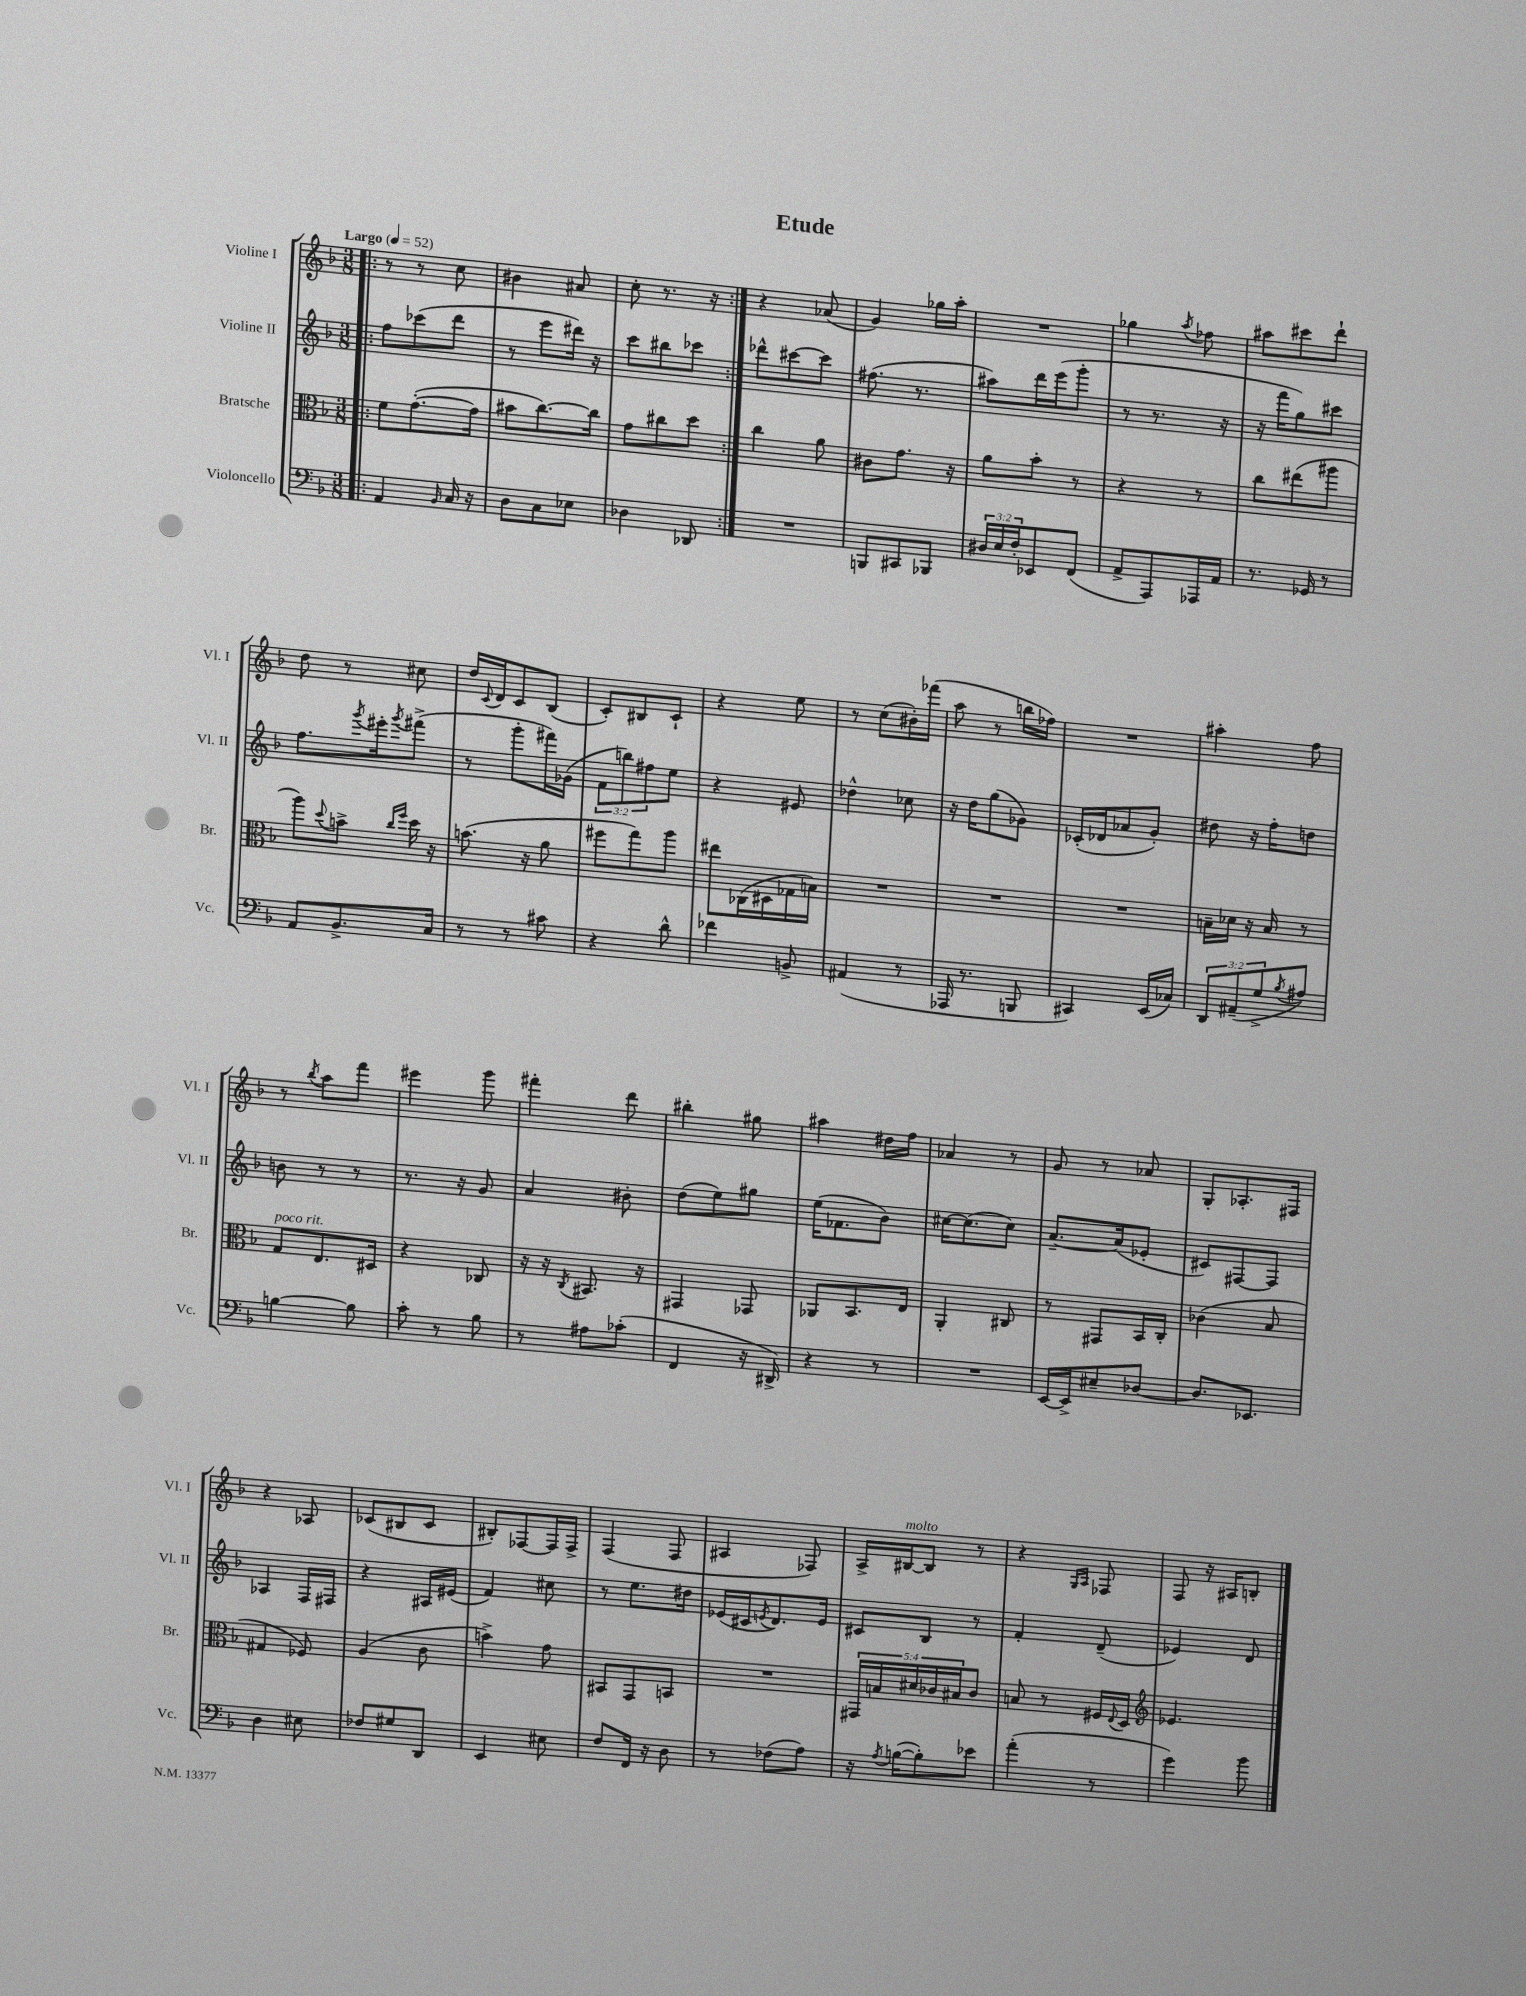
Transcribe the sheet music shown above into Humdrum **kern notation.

**kern	**kern	**kern	**kern
*part4	*part3	*part2	*part1
*staff4	*staff3	*staff2	*staff1
*I"Violoncello	*I"Bratsche	*I"Violine II	*I"Violine I
*I'Vc.	*I'Br.	*I'Vl. II	*I'Vl. I
*clefF4	*clefC3	*clefG2	*clefG2
*k[b-]	*k[b-]	*k[b-]	*k[b-]
*M3/8	*M3/8	*M3/8	*M3/8
*MM52	*MM52	*MM52	*MM52
=1!|:	=1!|:	=1!|:	=1!|:
!	!	!	!LO:TX:a:B:t=Largo
4AA/	8f\L	8ff\L	8r
.	([8.g'\	(8ccc-X\	8r
16qqBB-/	.	.	.
16C/	.	8ddd\J	8cc\
16r	16g\Jk]	.	.
=2	=2	=2	=2
8D\L	8b#X\L	8r	4b#X\
8C\	[8.cc\)	8eee\L	.
8E-X\J	.	16ddd#X\Jk)	8a#X/
.	16cc\Jk]	16r	.
=3	=3	=3	=3
4D-X\	8g\L	8ccc\L	8cc'\
.	8cc#X\	8bb#X\	8.r
8DD-X/	8dd\J	8ccc-X\J	.
.	.	.	16r
=4:|!	=4:|!	=4:|!	=4:|!
4.r	4cc\	8ddd-X^^\L	4r
.	.	[8ccc#X\	.
.	8a\	8ccc#\J]	(8a-X/
=5	=5	=5	=5
8BBBn/L	8c#X\L	(8.ff#X\	4g/)
8CC#X/	8.g\J	.	.
.	.	8.r	.
8BBB-X/J	.	.	16gg-X\LL
.	16r	.	16aa'\JJ
=6	=6	=6	=6
24D#X/LL	8a\L	8aa#X\L)	4.r
24E/	.	.	.
24F'/J	.	.	.
8EE-X/	8b-'\J	16ddd\L	.
.	.	(16eee\J	.
(8FF/J	8r	8ggg'\J	.
=7	=7	=7	=7
8AA^/L	4r	8r	4gg-X\
8AAA/)	.	8.r	.
.	.	.	8qaa/
16AAA-X/L	8r	.	8ff-X\
16AA/JJ	.	16r	.
=8	=8	=8	=8
8.r	8cc\L	16r	8aa#X\L
.	.	16fff\KL	.
.	(8ee#X\	8gg\)	8ccc#X\
16GG-X/	.	.	.
8r	8aa#X\J	8ccc#X\J	8ddd`\J
!!LO:LB:g=z
=9	=9	=9	=9
8AA/L	8aa\L)	8.ff\L	8dd\
.	8qqdd/	.	.
8.BB-^/	8bn^\J	.	8r
.	.	8qggg/	.
.	.	16eee#X'\k	.
.	16qqcc/LL	.	.
.	16qqff/JJ	8qggg/	.
.	16dd\	(8fff#X^\J	8cc#X\
16C/Jk	16r	.	.
=10	=10	=10	=10
8r	(8.bn\	8r	16dd/LL
.	.	.	8qqc/
.	.	.	16d/J
8r	.	8ggg'\L	8c/
.	16r	.	.
8c#X\	8a\	16fff#X\L)	(8B-/J
.	.	(16g-X\JJ	.
=11	=11	=11	=11
4r	8ff#X\L	12f\L	8c'/L)
.	.	12bbn\)	.
.	8gg\)	.	8B#X/
.	.	12ff#X\	.
8d^^\	8aa\J	8ee\J	8c`/J
=12	=12	=12	=12
4f-X\	8ee#X\L	4r	4r
.	(16C-X\L	.	.
.	16D#X\	.	.
8BBn^/	16G-X\	8e#X/	8ee\
.	16Bn\JJ)	.	.
=13	=13	=13	=13
(4AA#X/	4.r	4dd-X^^\	8r
.	.	.	(8cc\L
8r	.	8cc-X\	16b#X'\L)
.	.	.	(16fff-X\JJ
=14	=14	=14	=14
16AAA-X/	4.r	16r	8aa\
8.r	.	16dd\KL	.
.	.	(8gg\	8r
8BBBn/	.	8g-X\J)	16bbn\LL
.	.	.	16ff-X\JJ)
=15	=15	=15	=15
4CC#X/)	4.r	(16c-X'/LL	4.r
.	.	16d-X/J	.
.	.	8a-X/	.
(16EE/LL	.	8g'/J)	.
16C-X/JJ)	.	.	.
=16	=16	=16	=16
12DD/L	16Bn~\LL	8dd#X\	4aa#X'\
.	16d-X\JJ	.	.
(12AA#X~/	.	.	.
.	16r	16r	.
12G^/	.	.	.
.	16B/	16ff'\KL	.
8qB-/	.	.	.
8A#X/J)	8r	8ddn\J	8ff\
!!LO:LB:g=z
=17	=17	=17	=17
!	!LO:TX:a:i:t=poco rit.	!	!
[4Bn\	8G/L	8bn\	8r
.	.	.	8qbb-/
.	8.E/	8r	8aa\L
8B\]	.	8r	8fff\J
.	16D#X/Jk	.	.
=18	=18	=18	=18
8c'\	4r	8.r	4eee#X\
8r	.	.	.
.	.	16r	.
8B-\	8C-X/	8g/	8ggg\
=19	=19	=19	=19
8r	16r	4a/	4fff#X'\
.	16r	.	.
.	8qC/	.	.
8A#X\L	8.BB#X/	.	.
(8c-X'\J	.	8b#X'\	8ddd\
.	16r	.	.
=20	=20	=20	=20
4FF/	4GG#X/	(8dd\L	4bb#X'\
.	.	8ee\)	.
16r	8GG-X/	8gg#X\J	8gg#X\
16DD#X^/)	.	.	.
=21	=21	=21	=21
4r	8AA-X/L	(16ee\KL	4aa#X\
.	.	8.f-X\	.
.	8.BB-/	.	.
8r	.	8b-\J)	16dd#X\LL
.	16E/Jk	.	16ff\JJ
=22	=22	=22	=22
4.r	4AA'/	[16cc#X\KL	4a-X/
.	.	(8.cc#\]	.
.	8C#X/	8cc#\J)	8r
=23	=23	=23	=23
[16EE/LL	8r	[8.a~/L	8g/
16EE^/J]	.	.	.
8E#X~/	8GG#X/L	.	8r
.	.	(16a/k]	.
[8D-X/J	16BB-/L	8e-X'/J	8a-X/
.	16C'/JJ	.	.
=24	=24	=24	=24
8.D-/L]	(4c-X\	8c#X/L)	8G'/L
.	.	[8F#X/	8.A-X'/
8.EE-X/J	.	.	.
.	8B-/	8F#/J]	.
.	.	.	16F#X/Jk
!!LO:LB:g=z
=25	=25	=25	=25
4D\	4G#X/	4A-X/	4r
8E#X\	8F-X/)	16F/LL	8A-X/
.	.	16F#X/JJ	.
=26	=26	=26	=26
8F-X/L	(4A/	4r	(8c-X/L
8G#X/	.	.	8B#X/
8DD/J	8c\	16A#X/LL	8c-/J
.	.	(16e#X/JJ	.
=27	=27	=27	=27
4EE/	4bn^\)	4f/)	8B#X'/L)
.	.	.	[8F-X/
8E#X\	8g\	8cc#X\	16F-/L]
.	.	.	16F-^/JJ
=28	=28	=28	=28
8F/L	8BB#X/L	8r	(4F/
16FF/Jk	8GG/	8.ee\L	.
16r	.	.	.
8D\	8BBn/J	.	8F/
.	.	16dd#X\Jk	.
=29	=29	=29	=29
8r	4.r	(16e-X/LL	4A#X/
.	.	16c#X/J	.
.	.	8qen/	.
(8F-X\L	.	8.d/)	.
8A\J)	.	.	8F-X/)
.	.	16e/Jk	.
=30	=30	=30	=30
16r	20GG#X/LL	8c#X/L	16A^/LL
.	20Bn/	.	.
8qA/	.	.	.
!	!	!	!LO:TX:a:i:t=molto
([16Bn\KL	.	.	[16B#X/J
.	20d#X/	.	.
8B'\])	.	8B-/J	8B#/J]
.	20c-X/	.	.
.	20B#X/J	.	.
8e-X\J	8c-/J	8r	8r
=31	=31	=31	=31
(4a'\	8Bn/	4f'/	4r
.	8r	.	.
.	.	.	16qqG/LL
.	.	.	16qqA/JJ
8r	16F#X/LL	(8d~/	8F-X/
.	8qqE/	.	.
.	16D/JJ	.	.
=32	=32	=32	=32
*	*clefG2	*	*
4g\)	4.e-X/	4e-X/)	8F/
.	.	.	16r
.	.	.	16A#X/KL
8b-\	.	8d/	8Bn'/J
==	==	==	==
*-	*-	*-	*-
